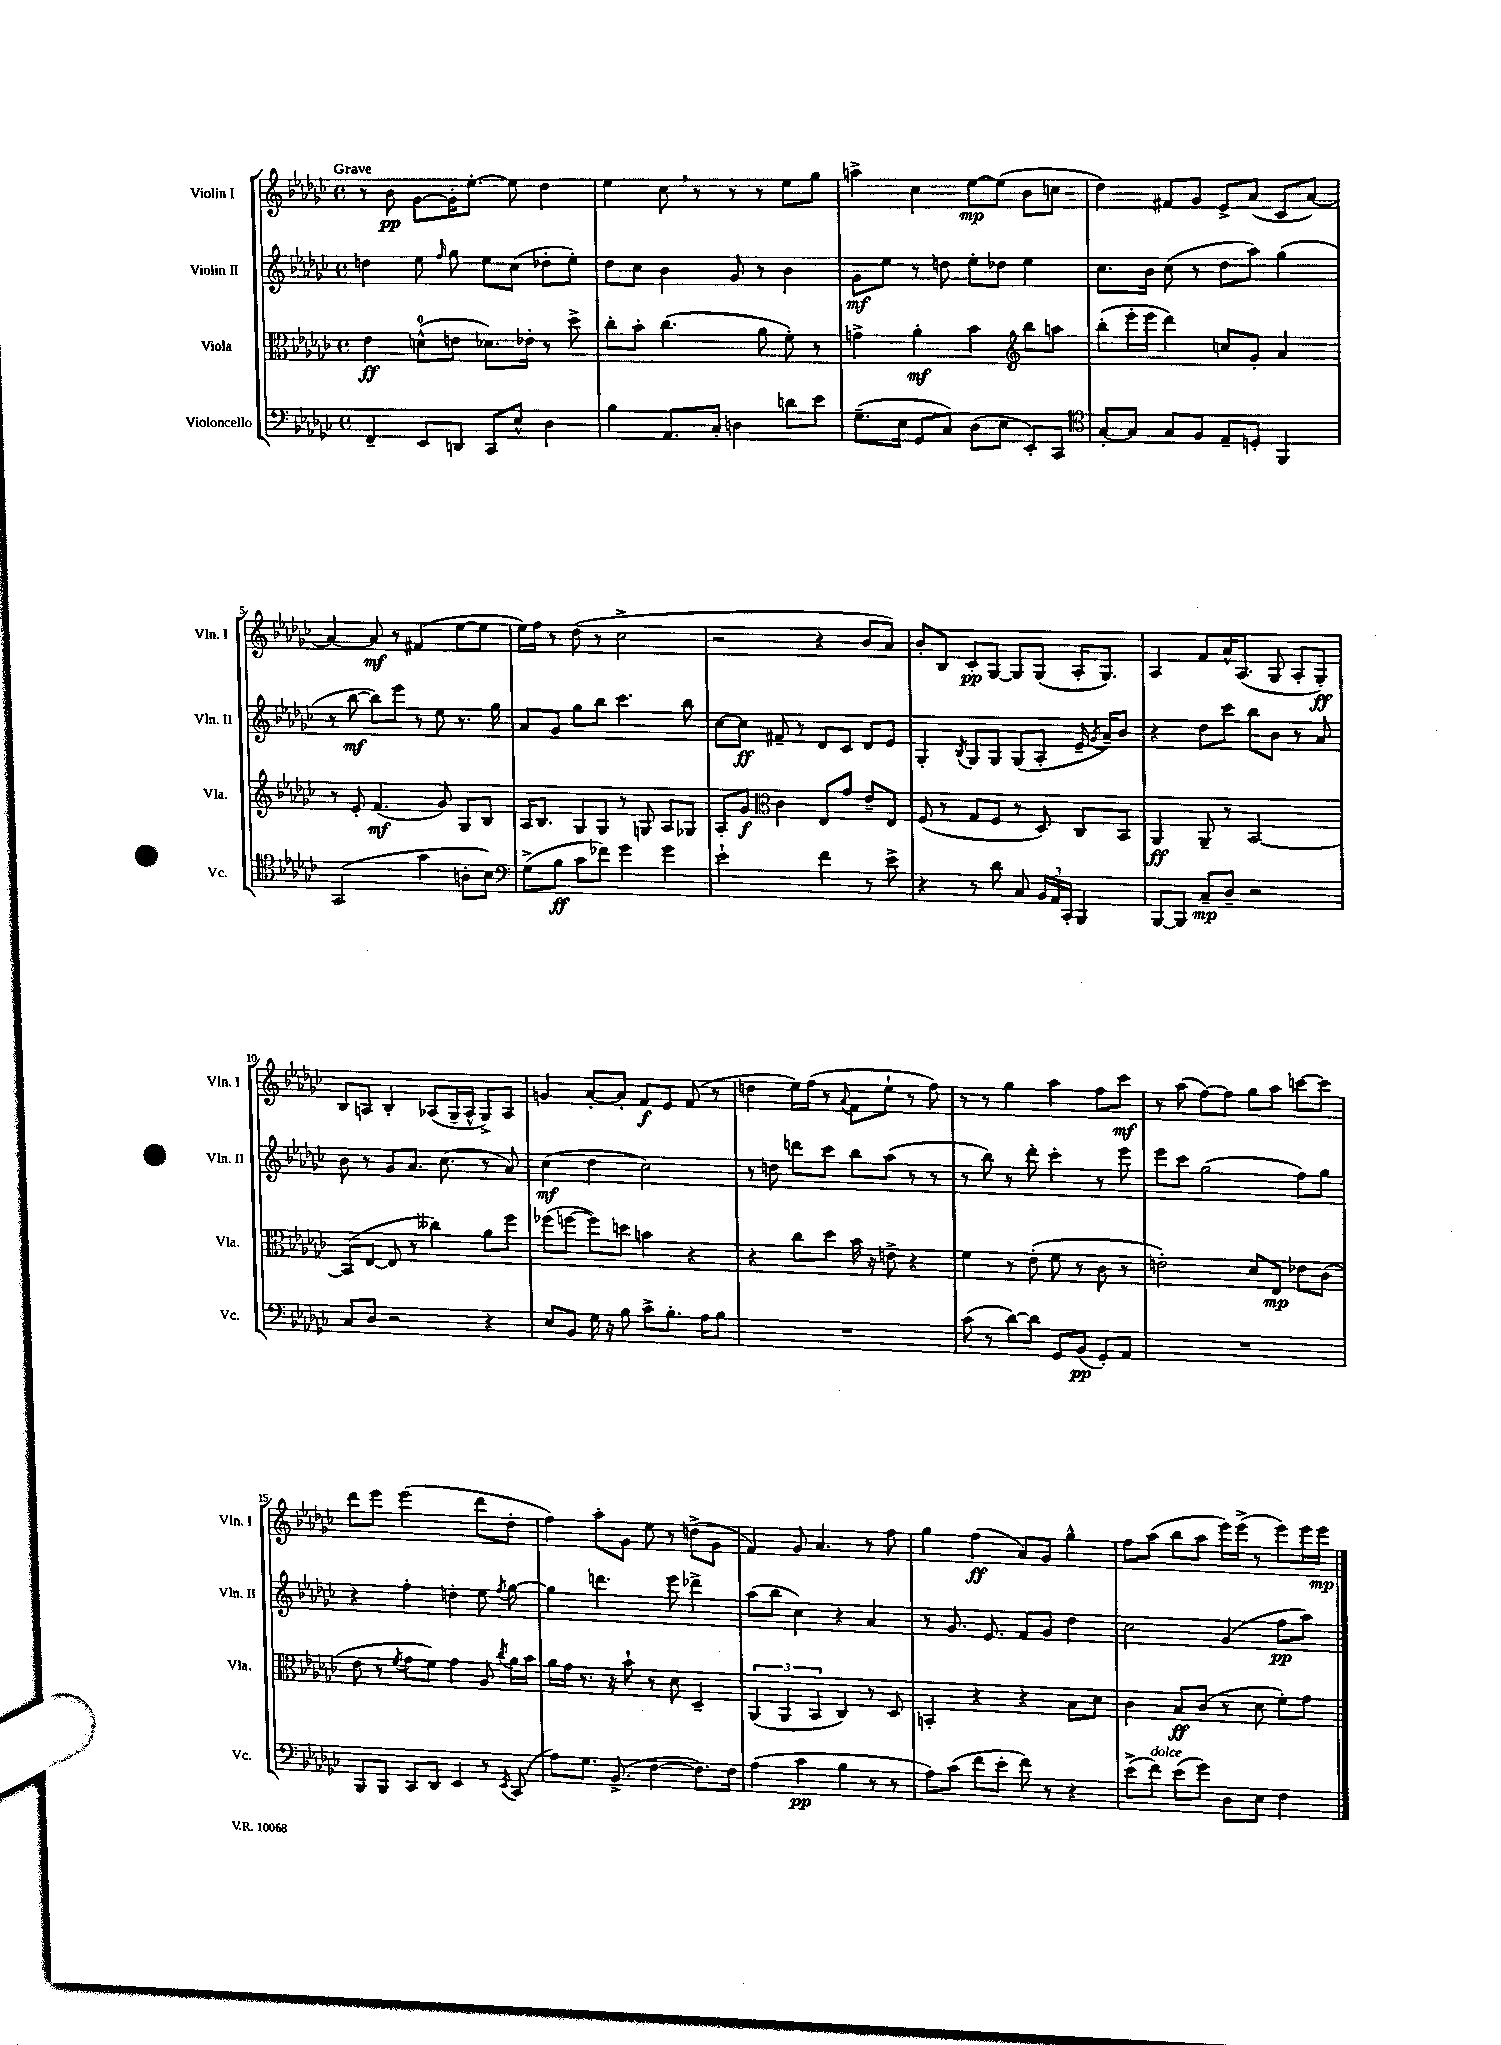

**kern	**dynam	**kern	**dynam	**kern	**dynam	**kern	**dynam
*part4	*part4	*part3	*part3	*part2	*part2	*part1	*part1
*staff4	*staff4	*staff3	*staff3	*staff2	*staff2	*staff1	*staff1
*I"Violoncello	*	*I"Viola	*	*I"Violin II	*	*I"Violin I	*
*I'Vc.	*	*I'Vla.	*	*I'Vln. II	*	*I'Vln. I	*
*clefF4	*	*clefC3	*	*clefG2	*	*clefG2	*
*k[b-e-a-d-g-c-]	*	*k[b-e-a-d-g-c-]	*	*k[b-e-a-d-g-c-]	*	*k[b-e-a-d-g-c-]	*
*M4/4	*	*M4/4	*	*M4/4	*	*M4/4	*
*met(c)	*	*met(c)	*	*met(c)	*	*met(c)	*
=1	=1	=1	=1	=1	=1	=1	=1
!	!	!	!	!	!	!LO:TX:a:B:t=Grave	!
4FF~/	.	4e-\	ff	4ddn\	.	8r	.
.	.	.	.	.	.	8b-\	pp
8EE-/L	.	(8dn^^\L	.	8ee-\	.	[8g-\L	.
.	.	.	.	16qqff/	.	.	.
8DDn/J	.	8en\J	.	8gg-\	.	16g-'\K]	.
.	.	.	.	.	.	[8.ee-'\J	.
8CC-/L	.	8.d-X\L)	.	8ee-\L	.	.	.
8E-^^/J	.	.	.	(8cc-\J	.	8ee-\]	.
.	.	16e-X'\Jk	.	.	.	.	.
4D-\	.	8r	.	8dd-X'\L	.	4dd-\	.
.	.	8dd-^\	.	8ee-'\J)	.	.	.
=2	=2	=2	=2	=2	=2	=2	=2
4B-\	.	8cc-'\L	.	8dd-\L	.	4ee-\	.
.	.	8b-'\J	.	8cc-\J	.	.	.
8.AA-/L	.	(4.cc-\	.	4b-\	.	8cc-,\	.
.	.	.	.	.	.	8r	.
16C-'/Jk	.	.	.	.	.	.	.
4Dn\	.	.	.	8g-/	.	8r	.
.	.	8a-\	.	8r	.	8r	.
8dn\L	.	8f'\)	.	4b-\	.	8ee-\L	.
8e-\J	.	8r	.	.	.	8gg-\J	.
=3	=3	=3	=3	=3	=3	=3	=3
(8.G-~\L	.	4gn^\	.	8g-\L	mf	4aan^\	.
.	.	.	.	8ee-\J	.	.	.
16E-\Jk	.	.	.	.	.	.	.
8GG-/L	.	4a-'\	mf	8r	.	4cc-\	.
8C-/J)	.	.	.	8ddn\	.	.	.
(8D-\L	.	4b-\	.	8ee-'\L	.	[8ee-\L	mp
8E-\J	.	.	.	8dd-X\J	.	(8ee-\J]	.
*	*	*clefG2	*	*	*	*	*
8EE-'/L)	.	8bb-\L	.	4ee-\	.	8b-\L	.
8CC-/J	.	8aan\J	.	.	.	8ccn\J	.
=4	=4	=4	=4	=4	=4	=4	=4
*clefC4	*	*	*	*	*	*	*
[8G-'/L	.	(8bb-'\L	.	8.cc-\L	.	4dd-\)	.
8G-/J]	.	16eee-'\L	.	.	.	.	.
.	.	16eee-\JJ	.	16b-\Jk	.	.	.
8G-/L	.	4ddd-\)	.	(8cc-\	.	8f#X/L	.
8F/J	.	.	.	8r	.	8g-/J	.
8E-~/L	.	8ccn/L	.	8dd-\L	.	8e-^/L	.
8Dn'/J	.	8g-'/J	.	8aa-\J)	.	(8a-/J	.
4FF/	.	4a-/	.	(4gg-\	.	8c-/L	.
.	.	.	.	.	.	[8a-/J)	.
!!LO:LB:g=z
=5	=5	=5	=5	=5	=5	=5	=5
(2GG-/	.	8r	.	8r	.	4a-/_	.
.	.	8e-'/	.	[8bb-\	mf	.	.
.	.	(4.f/	mf	8bb-\L])	.	8a-/]	mf
.	.	.	.	8eee-\J	.	8r	.
4g-\	.	.	.	8r	.	(4f#X/	.
.	.	8g-/)	.	8ee-\	.	.	.
8An'\L	.	8G-/L	.	8.r	.	[8ee-\L	.
8B-\J)	.	8B-/J	.	.	.	8ee-\J]	.
.	.	.	.	16gg-\	.	.	.
=6	=6	=6	=6	=6	=6	=6	=6
*clefF4	*	*	*	*	*	*	*
(8G-^\L	.	16A-/KL	.	8a-/L	.	16ee-\LL)	.
.	.	8.B-/J	.	.	.	16ff\JJ	.
8B-\J	ff	.	.	8g-/J	.	8r	.
8c-\L	.	8G-/L	.	8gg-\L	.	(8dd-\	.
8f-X\J)	.	8G-/J	.	8bb-\J	.	8r	.
4g-\	.	8r	.	4.ccc-\	.	2cc-^\	.
.	.	8Gn/	.	.	.	.	.
4g-\	.	8A-/L	.	.	.	.	.
.	.	8G-X/J	.	8bb-\	.	.	.
=7	=7	=7	=7	=7	=7	=7	=7
2e-`\	.	8A-'/L	.	[8cc-\L	.	2r	.
.	.	8g-/J	f	8cc-\J]	ff	.	.
*	*	*clefC3	*	*	*	*	*
.	.	4c-\	.	8f#X~/	.	.	.
.	.	.	.	8r	.	.	.
4f\	.	8E-/L	.	8d-/L	.	4r	.
.	.	8g-/J	.	8c-/J	.	.	.
8r	.	8e-~/L	.	8d-/L	.	8b-/L	.
8e-^\	.	8E-/J	.	8e-/J	.	8a-/J)	.
=8	=8	=8	=8	=8	=8	=8	=8
4r	.	(8F/	.	4G-'/	.	8b-'/L	.
.	.	8r	.	.	.	8B-/J	.
.	.	.	.	8qB-/	.	.	.
8r	.	8G-/L	.	8G-/L	.	8c-'/L	pp
8d-\	.	8F/J	.	8G-/J	.	[8G-/J	.
8C-/	.	8r	.	(8G-/L	.	8G-/L]	.
24BB-/LL	.	8D-/)	.	8A-'/J	.	(8G-/J	.
24AA-/	.	.	.	.	.	.	.
24CC-'/JJ	.	.	.	.	.	.	.
4BBB-/	.	8C-/L	.	16e-~/	.	16A-'/KL	.
.	.	.	.	8qg-/	.	.	.
.	.	.	.	16a-~/KL)	.	8.G-/J)	.
.	.	8BB-/J	.	8b-/J	.	.	.
=9	=9	=9	=9	=9	=9	=9	=9
[8BBB-/L	.	4AA-/	ff	4r	.	4A-/	.
8BBB-/J]	.	.	.	.	.	.	.
8C-~/L	mp	8AA-~/	.	8dd-\L	.	8f/L	.
8D-~/J	.	8r	.	8ccc-\J	.	16a-^^/K	.
.	.	.	.	.	.	(8.A-/J	.
2r	.	[2BB-/	.	8bb-\L	.	.	.
.	.	.	.	8b-\J	.	8G-/	.
.	.	.	.	8r	.	8A-'/L	.
.	.	.	.	8a-/	.	8G-'/J)	ff
!!LO:LB:g=z
=10	=10	=10	=10	=10	=10	=10	=10
8C-/L	.	(8BB-/L]	.	8b-\	.	8B-/L	.
8D-/J	.	[8E-/J	.	8r	.	8An/J	.
2r	.	8E-/]	.	8g-/L	.	4B-'/	.
.	.	8r	.	8.a-/J	.	.	.
.	.	4cc--X\)	.	.	.	(8A-X/L	.
.	.	.	.	(8.cc-\	.	.	.
.	.	.	.	.	.	16G-~/L	.
.	.	.	.	.	.	16A-^^/JJ	.
4r	.	8a-\L	.	8r	.	8G-^/L)	.
.	.	8ff\J	.	8a-/)	.	8A-/J	.
=11	=11	=11	=11	=11	=11	=11	=11
8E-/L	.	(8ff-X\L	.	(4cc-\	mf	4gn/	.
8BB-/J	.	[8ffn\J	.	.	.	.	.
16G-\	.	8ff\L])	.	4dd-\	.	[8a-'/L	.
16r	.	.	.	.	.	.	.
8B-\	.	8ddn\J	.	.	.	8a-'/J]	.
8c-^\L	.	4bn\	.	2cc-\)	.	8f/L	f
8.B-'\J	.	.	.	.	.	8e-/J	.
.	.	4r	.	.	.	(8f/	.
16A-\KL	.	.	.	.	.	.	.
8B-\J	.	.	.	.	.	8r	.
=12	=12	=12	=12	=12	=12	=12	=12
1r	.	4r	.	8r	.	4ddn\	.
.	.	.	.	8ddn\	.	.	.
.	.	8cc-\L	.	8dddn\L	.	16ee-\LL)	.
.	.	.	.	.	.	(16ff\JJ	.
.	.	8dd-\J	.	8ccc-\J	.	8r	.
.	.	.	.	.	.	8qqa-/	.
.	.	16b-\	.	8bb-\L	.	8f\L	.
.	.	16r	.	.	.	.	.
.	.	8en^\	.	(8aa-\J	.	8ee-`\J	.
.	.	4r	.	8r	.	8r	.
.	.	.	.	8r	.	8ff\)	.
=13	=13	=13	=13	=13	=13	=13	=13
(8c-\	.	4f\	.	8r	.	8r	.
8r	.	.	.	8bb-\)	.	8r	.
[8d-\L)	.	8r	.	8r	.	4gg-\	.
8d-\J]	.	(8e-'\	.	8ddd-'\	.	.	.
8GG-/L	.	8f\	.	4ccc-'\	.	4aa-\	.
(8BB-/J	pp	8r	.	.	.	.	.
8GG-'/L)	.	8c-\	.	8r	.	8ff\L	.
8AA-/J	.	8r	.	8eee-\	.	8ccc-\J	mf
=14	=14	=14	=14	=14	=14	=14	=14
1r	.	2en'\)	.	8eee-\L	.	8r	.
.	.	.	.	8ccc-\J	.	(8aa-\	.
.	.	.	.	(2gg-\	.	[8ff\L)	.
.	.	.	.	.	.	8ff\J]	.
.	.	8d-/L	.	.	.	8gg-\L	.
.	.	8E-/J	mp	.	.	8aa-\J	.
.	.	8e-X\L	.	8ff\L)	.	[8cccn\L	.
.	.	(8c-\J	.	8gg-\J	.	8ccc\J]	.
!!LO:LB:g=z
=15	=15	=15	=15	=15	=15	=15	=15
8BBB-/L	.	8e-\	.	4r	.	8ddd-\L	.
8BBB-/J	.	8r	.	.	.	8eee-\J	.
.	.	8qf/	.	.	.	.	.
8CC-/L	.	8g-\L	.	4ff'\	.	(2eee-\	.
8DD-/J	.	8f\J)	.	.	.	.	.
4EE-/	.	4g-\	.	4ddn'\	.	.	.
8r	.	8A-/	.	8ee-\	.	8ddd-\L	.
8qEE-/	.	8qcc-/	.	8qff/	.	.	.
(8CC-/	.	16a-\LL	.	[8gg-\	.	8dd-'\J	.
.	.	16b-\JJ	.	.	.	.	.
=16	=16	=16	=16	=16	=16	=16	=16
8A-\L)	.	16a-\LL	.	4gg-\]	.	4ff\)	.
.	.	16g-\JJ	.	.	.	.	.
8.G-\J	.	8.r	.	.	.	.	.
.	.	.	.	4.dddn\	.	8aa-'\L	.
(8.BB-^/	.	16r	.	.	.	.	.
.	.	8b-`\	.	.	.	8g-\J	.
[4F\	.	8r	.	.	.	8ee-\	.
.	.	8d-\	.	8eee-\	.	8r	.
8.F\L])	.	4D-~/	.	4ddd-X^\	.	(8ddn^\L	.
.	.	.	.	.	.	8g-\J	.
16F\Jk	.	.	.	.	.	.	.
=17	=17	=17	=17	=17	=17	=17	=17
(4A-\	.	(6AA-/	.	(8aa-\L	.	4f/)	.
.	.	.	.	8bb-\J	.	.	.
.	.	6AA-/	.	.	.	.	.
4c-\	pp	.	.	4cc-\)	.	8g-/	.
.	.	6BB-/	.	.	.	.	.
.	.	.	.	.	.	4.a-/	.
4B-\	.	4C-/)	.	4r	.	.	.
8r	.	8r	.	4a-/	.	8r	.
8r	.	8D-/	.	.	.	8ff\	.
=18	=18	=18	=18	=18	=18	=18	=18
8A-\L)	.	4BBn'/	.	8r	.	4gg-\	.
(8c-\J	.	.	.	8.g-/	.	.	.
8f\L	.	4r	.	.	.	(4ff\	ff
.	.	.	.	8.e-/	.	.	.
8e-'\J	.	.	.	.	.	.	.
8f\)	.	4r	.	8f/L	.	8a-/L)	.
8r	.	.	.	8g-/J	.	8g-/J	.
4r	.	8B-\L	.	4dd-\	.	4gg-^^\	.
.	.	8d-\J	.	.	.	.	.
=19	=19	=19	=19	=19	=19	=19	=19
(8e-^\L	.	4c-\	.	2cc-\	.	8ff\L	.
!LO:TX:a:i:t=dolce	!	!	!	!	!	!	!
8f\J)	.	.	.	.	.	(8aa-\J	.
(8e-\L	.	8B-/L	ff	.	.	8bb-\L	.
8g-\J)	.	(8c-/J	.	.	.	8aa-\J	.
8D-\L	.	8r	.	(4g-/	.	16eee-\LL)	.
.	.	.	.	.	.	(16eee-^\JJ	.
8E-\J	.	8d-\	.	.	.	8r	.
4F\	.	8f'\L)	.	8ff\L	pp	8eee-\L)	.
.	.	8g-\J	.	8aa-\J)	.	16eee-\L	.
.	.	.	.	.	.	16eee-\JJ	mp
==	==	==	==	==	==	==	==
*-	*-	*-	*-	*-	*-	*-	*-
